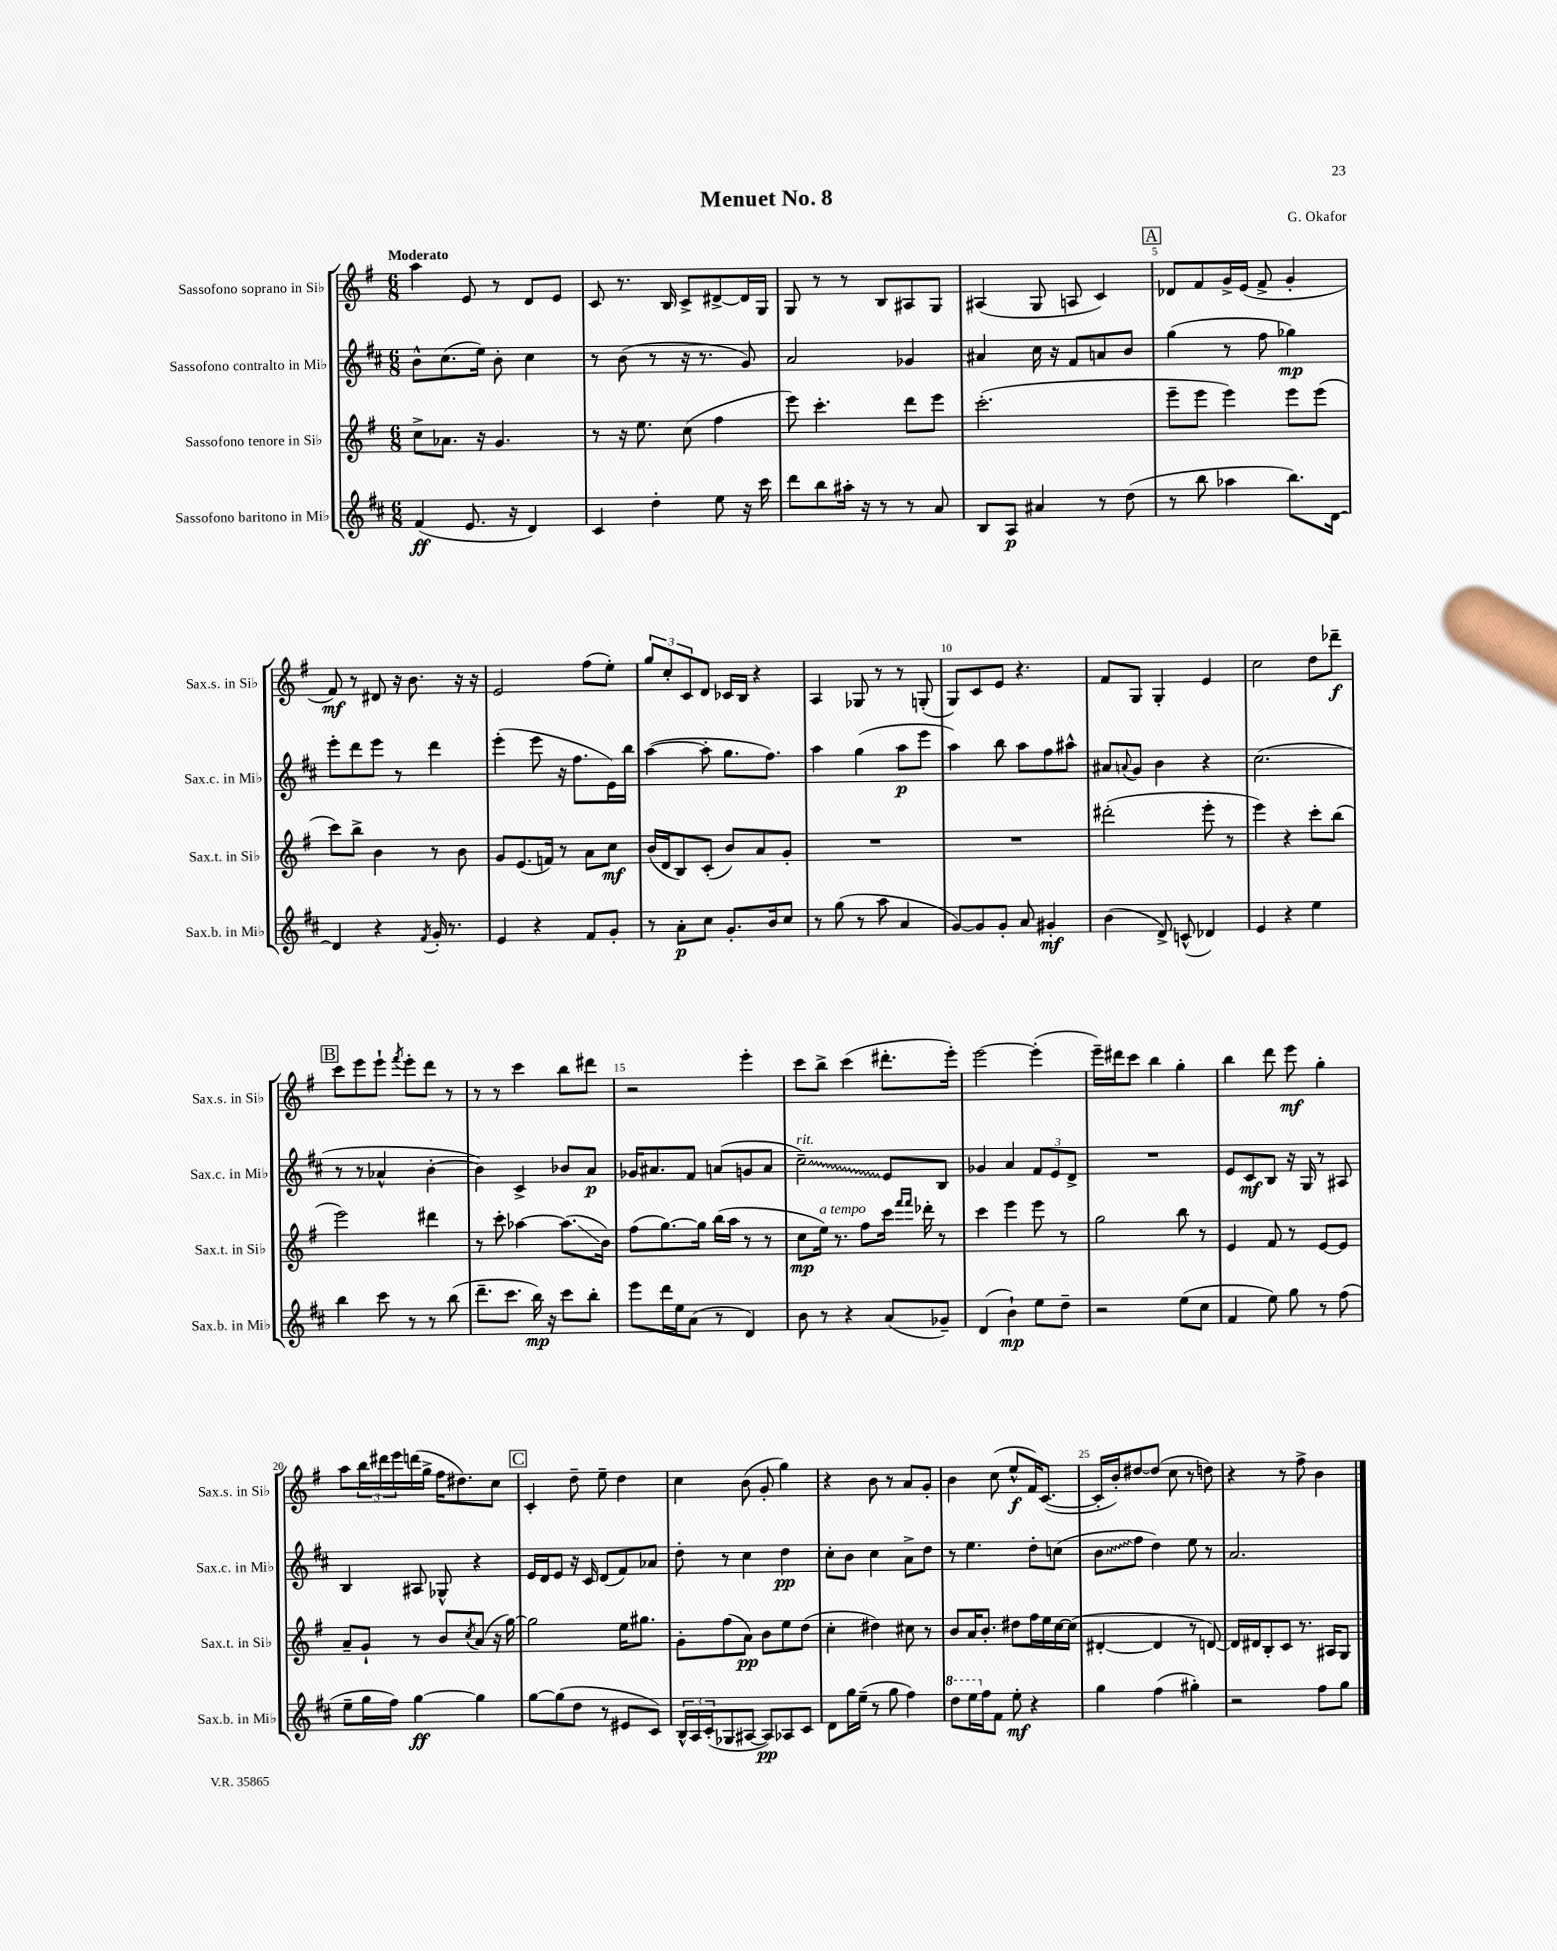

**kern	**kern	**kern	**kern
*staff4	*staff3	*staff2	*staff1
*clefG2	*clefG2	*clefG2	*clefG2
*k[f#c#]	*k[f#]	*k[f#c#]	*k[f#]
*M6/8	*M6/8	*M6/8	*M6/8
(4f#	8cc^	8b^^	4aa
.	8.a-	(8.cc#	.
8.e	.	.	8e
.	16r	16ee)	.
.	4.g	8b'	8r
16r	.	.	.
4d)	.	4cc#	8d
.	.	.	8e
=	=	=	=
4c#	8r	8r	8c
.	16r	(8b	8.r
.	8.ee	.	.
4dd'	.	8r	.
.	.	.	16B
.	(8cc	16r	8c^
.	.	8.r	.
8ee	4ff#	.	[8d#^
16r	.	8g)	16d#]
16ccc#	.	.	16G
=	=	=	=
8ddd	8eee)	2a	8G
8bb	4.ccc'	.	8r
16aa#'	.	.	8r
16r	.	.	.
8r	.	.	8B
8r	8ddd	4g-	8A#
8a	8eee	.	8G
=	=	=	=
8B	(2.ccc'	4a#	(4A#
8A	.	.	.
4a#	.	16cc#	8G
.	.	16r	.
.	.	8f#	8A
8r	.	8a	4c)
(8dd	.	8b	.
=	=	=	=
8r	8eee~	(4gg	8d-
8bb	8eee	.	8f#
4aa-	4eee)	8r	16g^
.	.	.	(16e
.	.	8ff#	8f#^
8.bb)	8eee	4gg-)	4g'
.	(8eee	.	.
[16d	.	.	.
=	=	=	=
4d]	8ccc)	8eee'	8f#)
.	8bb^	8ddd	8r
4r	4b	8eee	8d#
.	.	8r	16r
.	.	.	8.b
8qf#	.	.	.
16g'	8r	4ddd	.
8.r	.	.	.
.	8b	.	16r
.	.	.	16r
=	=	=	=
4e	8g	(4eee'	2e
.	(8.e	.	.
4r	.	8eee	.
.	16f)	.	.
.	8r	16r	.
.	.	8.ff#	.
8f#	8a	.	(8ff#
8g'	8cc	16e)	8ee')
.	.	16bb	.
=	=	=	=
8r	(16b	([4aa	12gg
.	16d	.	.
.	.	.	12cc'
8a'	8B)	.	.
.	.	.	12c
8cc#	(8c'	8aa']	8d
8.g'	8b)	8.gg	16c-
.	.	.	16B
.	8a	.	4r
16b	.	8.ff#)	.
8cc#	8g'	.	.
=	=	=	=
8r	2.r	4aa	4A
(8gg	.	.	.
8r	.	(4gg	8G-
8aa	.	.	8r
4a	.	8aa	8r
.	.	8eee	(8G'
=	=	=	=
[8g)	2.r	4aa)	8G)
8g]	.	.	8c
8g'	.	8bb	8e
8a	.	8aa	4.r
4g#'	.	8ff#	.
.	.	8aa#^^	.
=	=	=	=
(4b	(2ddd#'	8a#	8f#
.	.	8qqa	.
.	.	8g	8G
8d^)	.	4b	4G'
(8c^^	.	.	.
4d-)	8eee'	4r	4e
.	8r	.	.
=	=	=	=
4e	4eee)	(2.cc#	2cc
4r	4r	.	.
4ee	8ccc'	.	8dd
.	(8bb	.	8ddd-~
=	=	=	=
4bb	2eee)	8r	8ccc
.	.	8r	8eee
8ccc#	.	4a-^^	8eee`
.	.	.	8qfff#
8r	.	.	8eee'
8r	4ddd#	[4b'	8ddd
(8bb	.	.	8r
=	=	=	=
8.ddd~	8r	4b])	8r
.	8ccc'	.	8r
8.ccc#	.	.	.
.	[4aa-	4c#^	4ccc
16bb)	.	.	.
16r	.	.	.
8ccc#	(8.aa-]	8b-	8bb
8bb'	.	8a	8ddd#
.	16b)	.	.
=	=	=	=
8eee	(8ff#	16g-	2r
.	.	8.a#	.
16ddd	[8.gg)	.	.
16ee	.	.	.
(8a	.	8f#	.
.	16gg]	.	.
8r	(16bb	(8a	.
.	16aa	.	.
4d)	8r	8g	4eee'
.	8r	8a	.
=	=	=	=
8b	8cc	2cc#~)	8ccc
8r	16ee)	.	8bb^
.	8.r	.	.
4r	.	.	(4ccc
.	8ff#	.	.
(8a	16ccc	8e	8.ddd#'
.	16qqfff#	.	.
.	16qqfff#	.	.
.	16ddd-'	.	.
8g-~)	8r	8B	.
.	.	.	16eee')
=	=	=	=
(4d	4ccc	4g-	[2eee
4b`)	4eee	4a	.
8ee	8eee	12f#	(4eee']
.	.	12e	.
8dd~	8r	.	.
.	.	12d^	.
=	=	=	=
2r	2gg	2.r	16eee~)
.	.	.	16ddd#
.	.	.	8ccc
.	.	.	4bb
(8ee	8bb	.	4gg'
8cc#	8r	.	.
=	=	=	=
4f#	4e	8e	4bb
.	.	8c#	.
8ee)	8f#	8B	8ddd
8gg	8r	16r	8eee
.	.	16G	.
8r	[8e	8r	4gg'
(8ff#	8e]	8A#	.
=	=	=	=
8ee~	8a~	4B	8aa
16gg	8g`	.	24bb
.	.	.	24ddd#
16ff#)	.	.	.
.	.	.	24eee
[4gg	8r	8A#	(16ddd
.	.	.	16gg^
.	8b	8G-^^	16ff#
.	.	.	8.dd#)
.	8qcc	.	.
4gg]	(8a	4r	.
.	16r	.	8cc
.	[16gg)	.	.
=	=	=	=
[8gg	2gg]	16e	4c'
.	.	16d	.
(8gg]	.	8e	.
8dd	.	16r	8dd~
.	.	16c#	.
8r	.	(8d	8ee~
8e#	16ee	8f#)	4dd
.	8.gg#	.	.
8c#)	.	8a-	.
=	=	=	=
24B^^	8g'	8dd'	4cc
24A	.	.	.
(24c#'	.	.	.
8G-	(8ff#	8r	.
[8A#	8a)	4cc#	(8b
8A#])	8b	.	8g'
8A-	8ee	4dd	4gg)
8c#	(8dd	.	.
=	=	=	=
8d	4cc'	8cc#'	4r
16gg	.	8b	.
(16ee~	.	.	.
8r	4dd#)	4cc#	8b
8gg	.	.	8r
4ff#)	8cc#	8a^	8a
.	8r	8dd	8g'
=	=	=	=
8ddd	8b	8r	4b
16eee	16a	4.ee	.
16ff#	8.b'	.	.
8f#	.	.	(8cc
8ee'	8dd#	.	8ee^^
4r	16ff#	8dd'	16f#)
.	16ee	.	([8.c
.	[16cc	(8cc	.
.	(16cc]	.	.
=	=	=	=
4gg	[4d#'	8b	16c']
.	.	.	16b')
.	.	8ff#	[8dd#
(4ff#	4d#]	4dd)	(8dd#]
.	.	.	8cc
4gg#')	8r	8ee	8r
.	[8d)	8r	8dd)
=	=	=	=
2r	16d]	2.a	4r
.	16d#	.	.
.	8B'	.	.
.	8c	.	8r
.	8.r	.	8ff#^
8ff#	.	.	4b
.	16A#	.	.
8gg	8G	.	.
==	==	==	==
*-	*-	*-	*-
